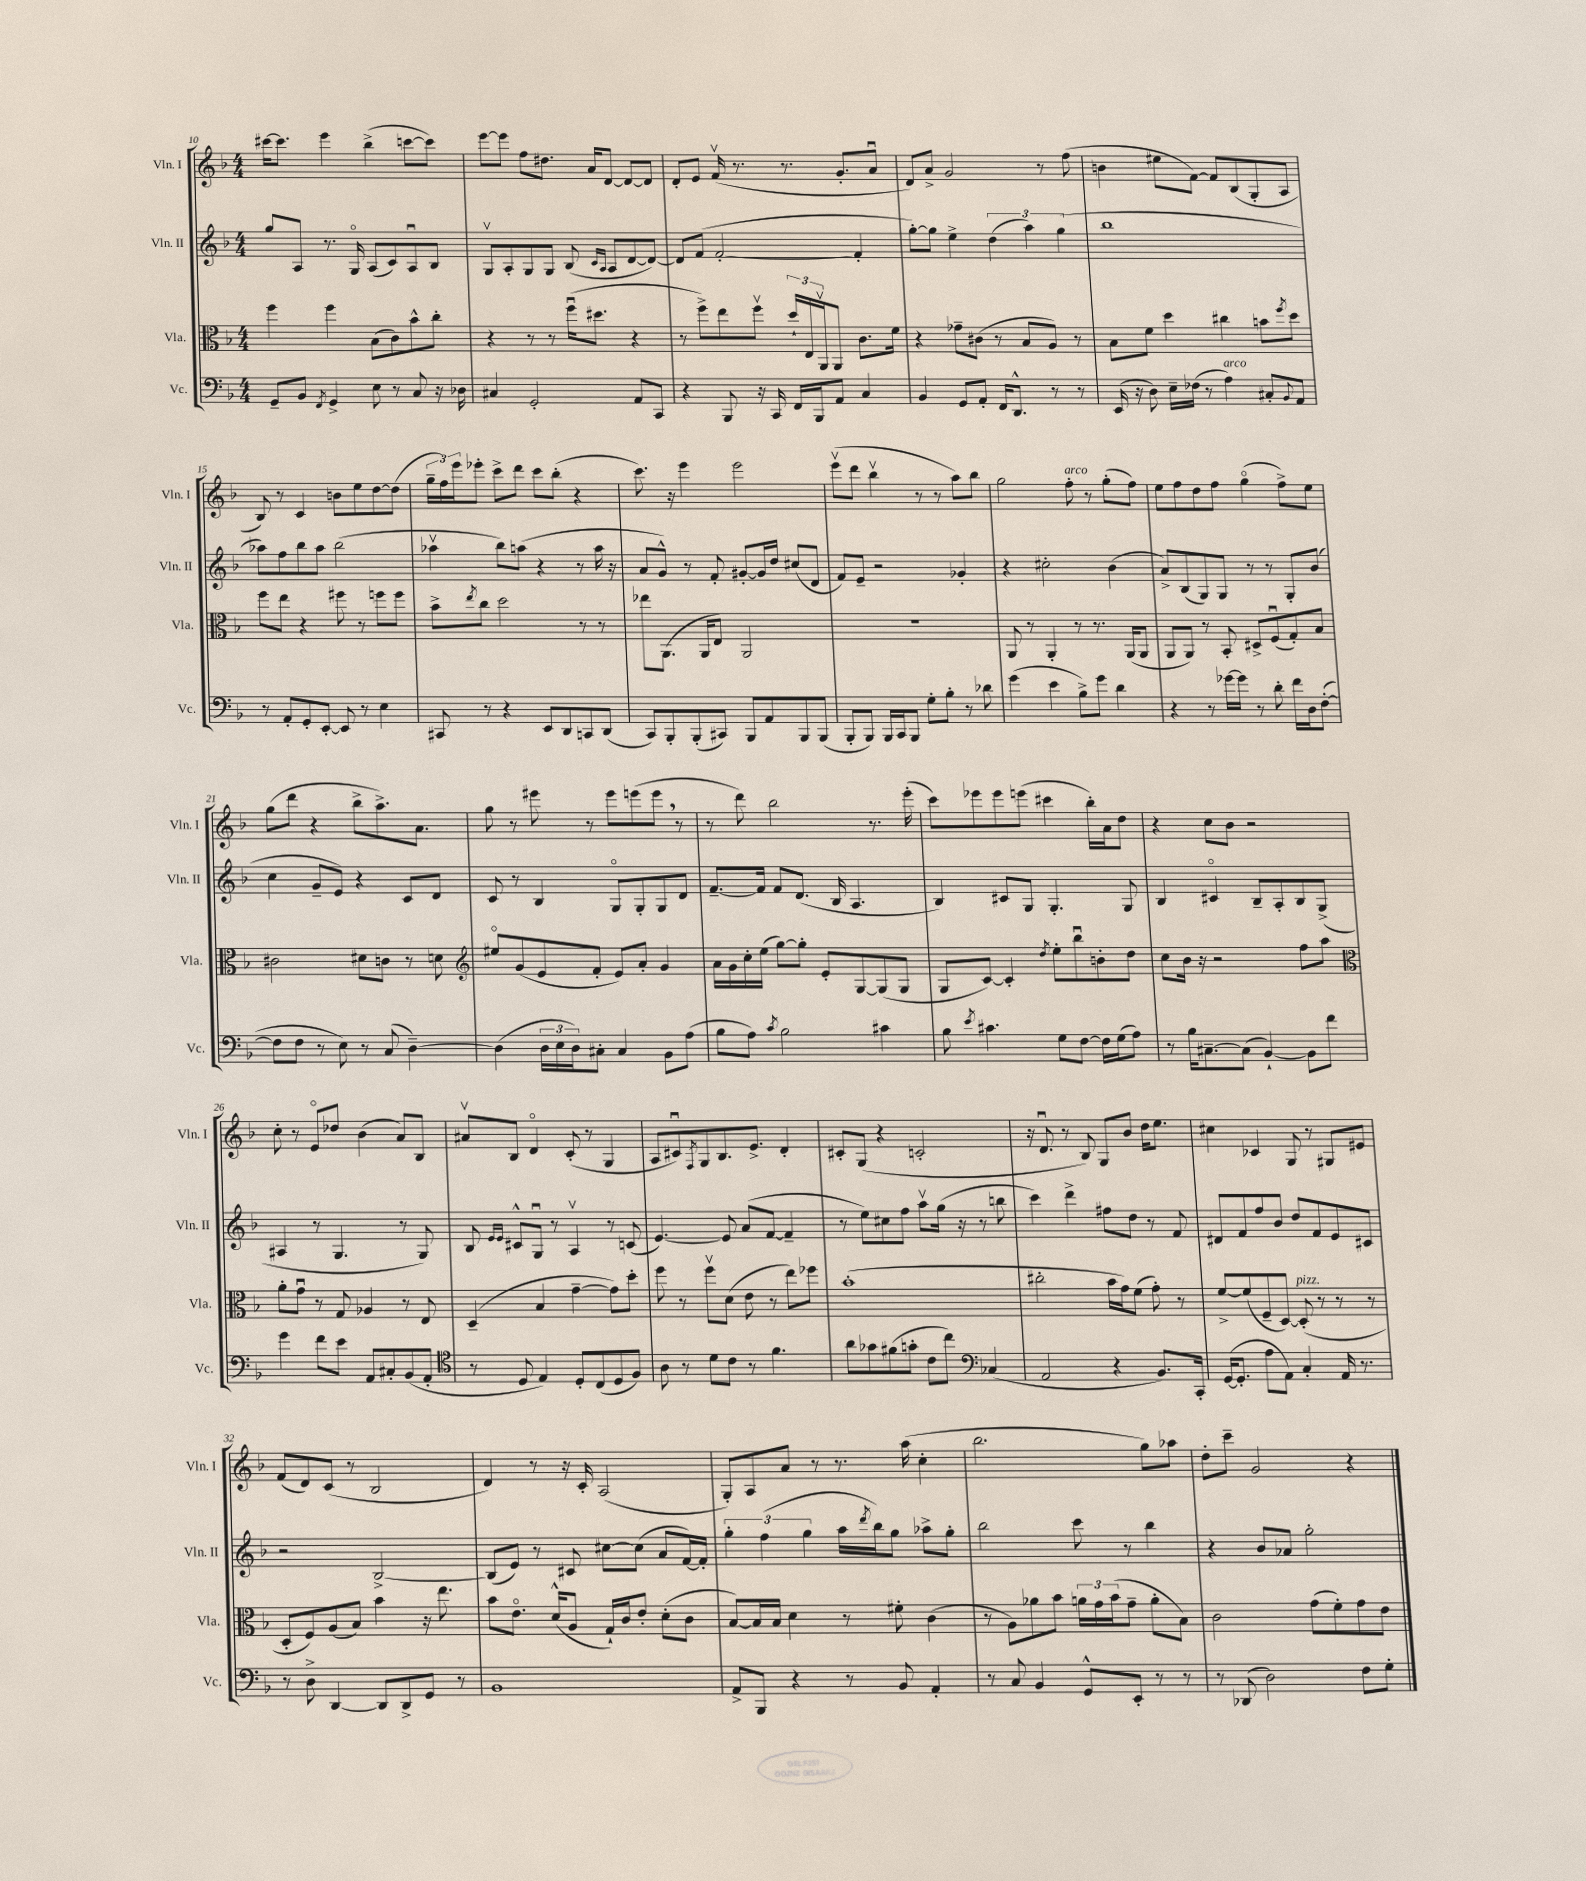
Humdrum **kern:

**kern	**kern	**kern	**kern
*staff4	*staff3	*staff2	*staff1
*clefF4	*clefC3	*clefG2	*clefG2
*k[b-]	*k[b-]	*k[b-]	*k[b-]
*M4/4	*M4/4	*M4/4	*M4/4
8GG~/L	4ff\	8gg/L	[16ccc#\LK
.	.	.	8.ccc#\]J
8BB-/J	.	8A/J	.
8qFF/	.	.	.
4GG^/	4ff\	8.r	4eee\
.	.	16Go/	.
8E\	(8B-\L	(8A/L	(4bb-^\
8r	8c\)	8c/)	.
8C/	8b-^^\	8Au/	[8ccc\L
16r	8cc'\J	8B-/J	8ccc\]J)
16D-\	.	.	.
=	=	=	=
4C#/	4r	8Gv/L	[8eee\L
.	.	8A'/	8eee\]J
2GG'/	8r	8G/	8ff\L
.	8r	8G/J	8.dd#\J
.	(16ffu\LK	(8B-/	.
.	8.dd#\J	.	16a/LK
.	.	16qqc/LL	.
.	.	16qqA/JJ	.
.	.	8A/L	[8d/J
8AA/L	4r	[8d/	8d/_L
8CC/J	.	8d/_J)	8d/]J
=	=	=	=
4r	8r	8d/]L	8d'/L
.	8ff^\L)	(8f/J	8e/J
8BBB-/	8ee\	[2f'/	(16fv/
.	.	.	8.r
16r	8ffv\J	.	.
16CC/	.	.	.
16FF/LL	24dd`/LL	.	8.r
.	24E/	.	.
16BBB-/J	.	.	.
.	24AAv/J	.	.
8AA/J	8AA/J	.	.
.	.	.	8.g'/L
4C/	8.c\L	4f'/]	.
.	.	.	8au/J
.	16f\Jk	.	.
=	=	=	=
4BB-/	4r	[8gg'\L)	8d/L)
.	.	8gg\]J	8a^/J
8GG/L	8g-~\L	4ee^\	2g/
8AA'/J	(8c#\J	.	.
16FF/LK	8r	(6dd\	.
8.DD^^/J	.	.	.
.	8B-/L	.	.
.	.	6aa\)	.
8r	8A/J)	.	8r
.	.	(6gg\	.
8r	8r	.	(8ff\
=	=	=	=
(16EE/	8B-\L	1bb-	4b\
16r	.	.	.
8D\)	8f\J	.	.
16E~\LL	4dd\	.	8ee#\L
(16F-\JJ	.	.	.
8r	.	.	[8f\J)
4A\)	4cc#\	.	8f/]L
.	.	.	(8B-/
8C#'/L	8b\L	.	8G'/
8qqBB-/	8qff/	.	.
8AA/J	8dd\J	.	8A/J
=	=	=	=
8r	8ff\L	8aa-\L)	8B-/)
8AA'/L	8ee\J	8ff\	8r
8GG'/	4r	8bb-\	4c/
[8EE'/J	.	8aa-\J	.
8EE/]	8ff#\	(2bb-\	8b\L
8r	8r	.	8ee\
4E\	8ff\L	.	[8dd\
.	8ff\J	.	(8dd\]J
=	=	=	=
8CC#/	8b-^\L	4aa-v\	24gg~\LL
.	.	.	24ff\)
.	.	.	24eee\J
.	8qee/	.	.
8r	8cc\J	.	8eee-'\J
4r	2dd\	8bb-\L)	8ccc^\L
.	.	(8aa\J	8ddd\J
8EE/L	.	4r	8ccc\L
8DD/	.	.	(8bb-'\J
8CC/	8r	8r	4r
(8DD/J	8r	16aa\	.
.	.	16r	.
=	=	=	=
8CC/L)	8ee-\L	8a/L	8.ccc\)
8BBB-'/	(8.AA\J	8g^^/J)	.
.	.	.	16r
(8BBB-'/	.	8r	4eee\
.	16AA/LK	.	.
8CC#/J)	8E/J)	8f'/	.
8BBB-/L	2AA/	[8g#'/L	2eee\
8AA/	.	16g#/]L	.
.	.	16dd/JJ	.
8BBB-/	.	(8cc#/L	.
(8BBB-/J	.	8d/J	.
=	=	=	=
8BBB-'/L	1r	8f/L)	(8eeev\L
8BBB-/J)	.	8e~/J	8ddd\J
16BBB-/LL	.	2r	4bb-v\
16CC/J	.	.	.
8BBB-/J	.	.	.
8G'\L	.	.	8r
8B-'\J	.	.	8r
8r	.	4g-'/	8aa\L)
8d-\	.	.	8bb-\J
=	=	=	=
(4g\	8AA/	4r	2gg\
.	8r	.	.
4e\	4AA'/	2cc#'\	.
8B-^\L)	8r	.	8ff'\
8g\J	8.r	.	8r
4d\	.	(4b-\	(8gg'\L
.	(16AA/LK	.	.
.	8AA/J	.	8ff\J)
=	=	=	=
4r	8AA/L	8a^/L)	8ee\L
.	8AA/J)	(8B-/	8ff\
8r	8r	8G/)	8dd\
[16g-\LL	8BB-'/	8G/J	8ff\J
16g-\]JJ	.	.	.
8r	8D#^/L	8r	(4ggo\
8d'\	(8Fu/	8r	.
16f\LL	8G'/)	8G'/L	8ff^\L)
16D\J	.	.	.
([8F'\J	8B-/J	(8b-/J	8ee\J
=	=	=	=
8F\]L	2c#\	4cc\	(8gg\L
8F\J	.	.	8ddd\J
8r	.	8g~/L	4r
8E\)	.	8e/J)	.
8r	8d#\L	4r	8bb-^\L
(8C/	8c\J	.	8.aa^\)
[4D~\)	8r	8c/L	.
.	.	.	8.a\J
.	8d\	8d/J	.
=	=	=	=
*	*clefG2	*	*
(4D\]	8ee#o/L	8c/	8gg\
.	(8g/	8r	8r
24D\LL	8e/	4B-/	8eee#\
24E\	.	.	.
24D\J)	.	.	.
8C#'\J	8f'/J	.	8r
4C#/	8e/L)	8Go/L	8eee#\L
.	8a'/J	8G'/	(8eee\
8BB-\L	4g/	8G/	8eee\J
(8A\J	.	8d/J	8r
=	=	=	=
8B-\L	16a\LL	[8.f~/L	8r
.	16g\	.	.
8A\J)	16cc'\	.	8ddd\)
.	(16ee\JJ	16f/]Jk	.
8qc/	.	.	.
2B-\	[8gg\L)	8f/L	2bb-\
.	8gg'\]J	(8.d/J	.
.	8e'/L	.	.
.	.	16B-/	.
.	[8G/	4.A/	.
4c#\	(8G/]	.	8.r
.	8G/J	.	.
.	.	.	(16eee'\
=	=	=	=
8B-\	8G/L	4B-/)	8ccc\L)
8qe/	.	.	.
4.c#\	[8c/J)	.	8eee-\
.	4c'/]	8c#/L	8eee-\
.	.	8G/J	(8eee\J
.	8qdd/	.	.
8G\L	8ee'\L	4.G'/	4ccc#\
[8F\J	8bb-u\	.	.
16F\]LL	8b'\	.	16bb-'\LL)
(16G\J	.	.	16a\J
8A\J)	8dd\J	8G/	8dd\J
=	=	=	=
8r	8cc\L	4B-/	4r
16B-\LK	16b-\Jk	.	.
[8.C#~\	16r	.	.
.	2r	4c#o/	8cc\L
(8C#\]J	.	.	8b-\J
[4BB-`/)	.	8B-~/L	2r
.	.	8A'/	.
8BB-\]L	8ff\L	8B-/	.
8f\J	8aa\J	(8G^/J	.
=	=	=	=
*	*clefC3	*	*
4g\	8a'\L	4A#/	8cc'\
.	8gu\J	.	8r
8f\L	8r	8r	8eo/L
8e\J	8G/	4.G/	8dd-/J
8AA/L	4A-/	.	(4b-\
8C#'/	.	.	.
(8BB-/	8r	8r	8a/L)
8AA'/J	8E/	8G/)	8B-/J
=	=	=	=
*clefC4	*	*	*
8r	(4D~/	8B-/	8a#v/L
.	.	16qqe/LL	.
.	.	16qqe/JJ	.
8D/	.	8c#^^/L	8B-/J
4E/)	4B-/	8Gu/J	4do/
.	.	8r	.
8D'/L	[4g~\	4Av/	(8c'/
(8C/	.	.	8r
8D/	8g\]L)	8r	4G/
8F/J)	8dd'\J	(8c/	.
=	=	=	=
8A\	8ff\	[4.e/)	8A/L
8r	8r	.	8c#u/)
.	.	.	8qF/
8d\L	8ffv\L	.	8G/
8c\J	(8d\J	8e/]	8.B-/
8r	8e\	(8a/L	.
.	.	.	8.e^/J
4.f\	8r	[8f/J	.
.	8ee\L)	4f~/]	4d'/
.	8ff-\J	.	.
=	=	=	=
8a\L	(1b-'	8r	8c#'/L
8g-\	.	8ee\L)	(8G/J
(8f#\	.	8cc#\	4r
8g'\J	.	8ff\J	.
8c\L	.	8aav\L	2c'/
8cc\J)	.	(16gg\Jk	.
.	.	16r	.
*clefF4	*	*	*
(4C-/	.	8r	.
.	.	8bb\	.
=	=	=	=
2AA/	2cc#'\	4ccc\)	16r
.	.	.	8.du/
.	.	4ddd^\	8r
.	.	.	8B-/)
4r	16b-\LL	8ff#\L	8G/L
.	16g\J)	.	.
.	(8f\J	8dd\J	8b-/J
8.BB-/L)	8g'\)	8r	16dd\LK
.	.	.	8.ee\J
.	8r	8f/	.
16CC'/Jk	.	.	.
=	=	=	=
([16GG/LK	[8f^/L	8d#/L	4cc#\
8.GG'/]J	.	.	.
.	(8f/]	8f/	.
8A\L	8F~/	8ff/	4c-/
8AA\J)	[8D/J)	8b-/J	.
4C'/	(8D'/]	8dd/L	8G/
.	8r	8f/	8r
16AA/	8r	8e/	8G#/L
8.r	.	.	.
.	8r	8c#/J	8e#/J
=	=	=	=
8r	8D'/L	2r	(8f/L
8D^\	8F/)	.	8d/)
[4DD/	(8A/	.	(8c/J
.	8B-/J)	.	8r
8DD/]L	4b-\	[2B-^/	2B-/
8DD^/	.	.	.
8GG/J	16r	.	.
.	8.ee\	.	.
8r	.	.	.
=	=	=	=
1BB-	8b-\L	(8B-/]L	4d/)
.	8.eo\J	8e/J)	.
.	.	8r	8r
.	(16d^^/LK	.	.
.	8A/J	8c#/	16r
.	.	.	16c'/
.	16G`/LL)	[8cc#\L	(2A/
.	16c/J	.	.
.	8e'/J	(8cc#\]J	.
.	(8d'\L	8a/L	.
.	8c\J	[16f/L)	.
.	.	16f'/]JJ	.
=	=	=	=
8AA^/L	[8B-/L)	6gg'\	8G'/L)
8BBB-/J	16B-/]L	.	8A/
.	.	(6ff\	.
.	16B-/JJ	.	.
4r	4d\	.	8a/J
.	.	6gg\	.
.	.	.	8r
8r	8r	16aa\LL	8.r
.	.	8qddd/	.
.	.	16bb-\J)	.
8BB-/	8f#'\	8gg\J	.
.	.	.	(16aa\
4AA'/	(4c\	8aa-^\L	4cc'\
.	.	8gg'\J	.
=	=	=	=
8r	8r	2bb-\	2.bb-\
8C/	8A\L)	.	.
4BB-/	8a-\	.	.
.	8b-\J	.	.
8GG^^/L	24a\LL	8ccc\	.
.	24g\	.	.
.	(24b-\J	.	.
8EE'/J	8g~\J	8r	.
8r	8a'\L	4bb-\	8gg\L)
8r	8B-\J)	.	8aa-\J
=	=	=	=
8r	2c\	4r	8dd'\L
(8DD-/	.	.	8ccc~\J
2D\)	.	8b-/L	2g/
.	.	8a-/J	.
.	(8g\L	2gg'\	.
.	8f'\)	.	.
8F\L	8g\	.	4r
8G'\J	8e\J	.	.
==	==	==	==
*-	*-	*-	*-
